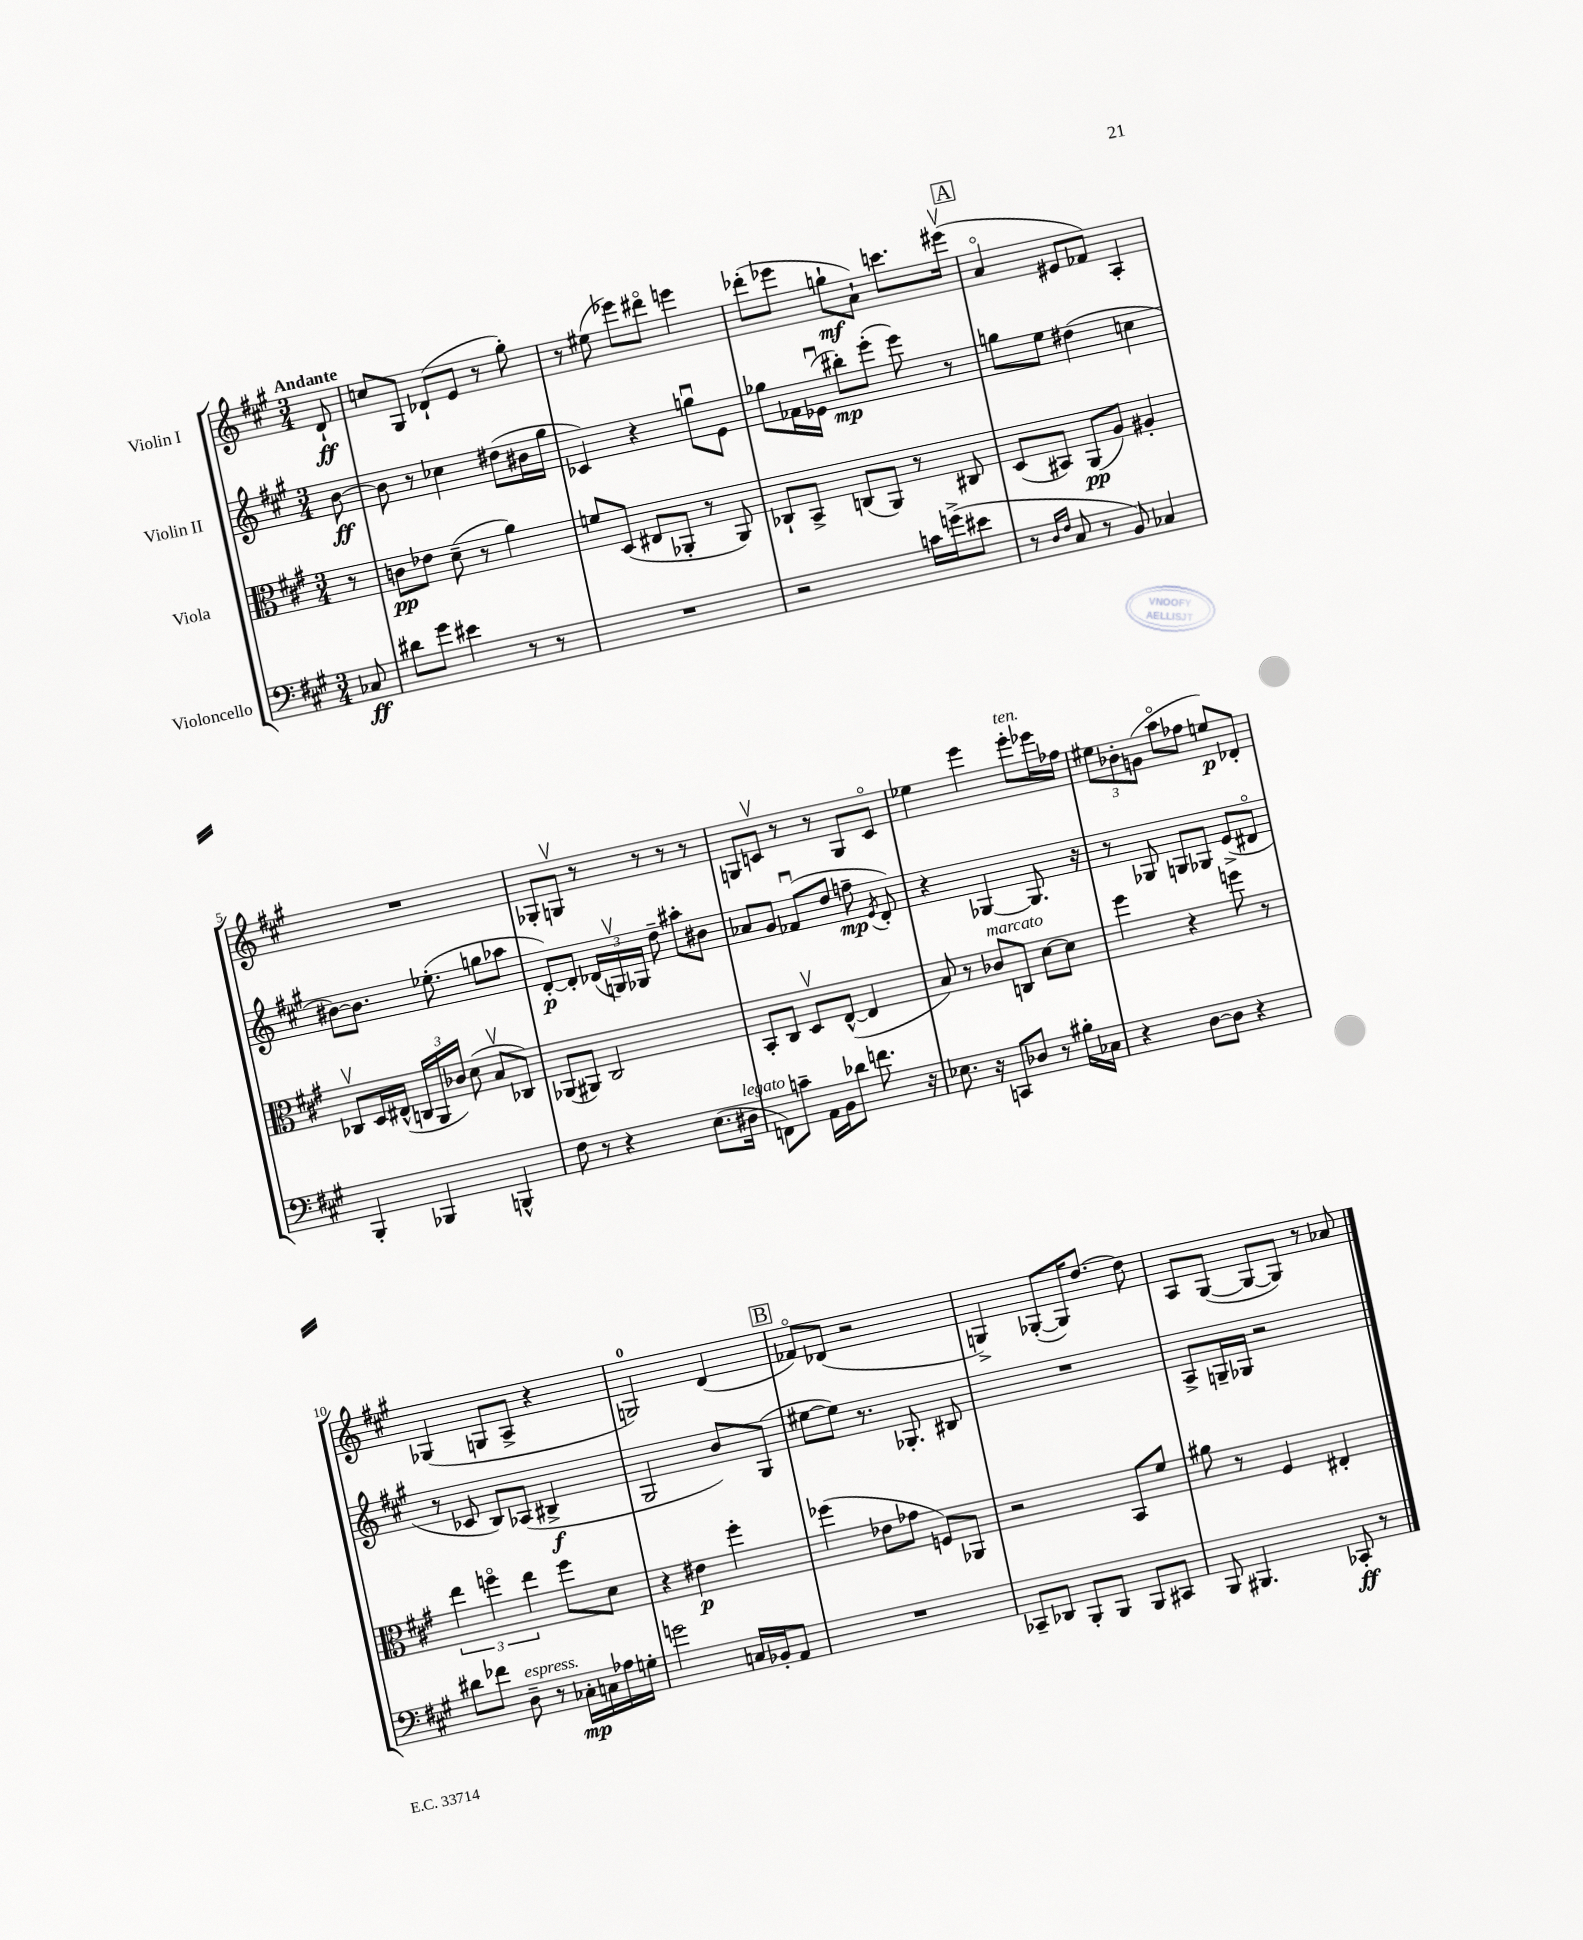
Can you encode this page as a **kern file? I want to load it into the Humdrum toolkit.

**kern	**dynam	**kern	**dynam	**kern	**dynam	**kern	**dynam
*part4	*part4	*part3	*part3	*part2	*part2	*part1	*part1
*staff4	*staff4	*staff3	*staff3	*staff2	*staff2	*staff1	*staff1
*I"Violoncello	*	*I"Viola	*	*I"Violin II	*	*I"Violin I	*
*clefF4	*	*clefC3	*	*clefG2	*	*clefG2	*
*k[f#c#g#]	*	*k[f#c#g#]	*	*k[f#c#g#]	*	*k[f#c#g#]	*
*M3/4	*	*M3/4	*	*M3/4	*	*M3/4	*
=	=	=	=	=	=	=	=
!	!	!	!	!	!	!LO:TX:a:B:t=Andante	!
8C-X/	ff	8r	.	[8b\	ff	8d`/	ff
=1	=1	=1	=1	=1	=1	=1	=1
8d#X\L	.	8cn\L	pp	8b\]	.	8ccn/L	.
8g#\J	.	8e-X\J	.	8r	.	8G#/J	.
4e#X\	.	(8d~\	.	4cc-X\	.	(8d-X`/L	.
.	.	8r	.	.	.	8e/J	.
8r	.	4a\)	.	(8dd#X\L	.	8r	.
8r	.	.	.	16b#X\L	.	8gg#'\)	.
.	.	.	.	16gg#\JJ	.	.	.
=2	=2	=2	=2	=2	=2	=2	=2
2.r	.	8fn/L	.	4c-X/)	.	8r	.
.	.	(8D/J	.	.	.	(8ee#X\	.
.	.	8E#X/L	.	4r	.	8eee-X\L)	.
.	.	8AA-X'/J	.	.	.	8ddd#X\J	.
.	.	8r	.	8ggnu\L	.	4eeen\	.
.	.	8AA-/)	.	8e\J	.	.	.
=3	=3	=3	=3	=3	=3	=3	=3
2r	.	8C-X`/L	.	8gg-X\L	.	(8ddd-X'\L	.
.	.	8BB^/J	.	16f-X\L	.	8eee-X\J	.
.	.	.	.	(16e-Xu\JJ	.	.	.
.	.	(8Cn/L	.	8bb#X'\L)	mp	8ggn`\L	mf
.	.	8AA/J)	.	(8eee'\J	.	8a`\J)	.
16cn\LL	.	8r	.	8eee\)	.	8.cccn\L	.
(16gn^\J	.	.	.	.	.	.	.
8e#X\J	.	8C#X/	.	8r	.	.	.
.	.	.	.	.	.	(16eee#Xv\Jk	.
!!LO:REH:place=s1:t=A
=4	=4	=4	=4	=4	=4	=4	=4
8r	.	(8D/L	.	8ggn\L	.	4a/	.
16qqD/LL	.	.	.	.	.	.	.
16qqF#/JJ	.	.	.	.	.	.	.
8C#/	.	8BB#X/J)	.	8ee\J	.	.	.
8r	.	(8AA/L	pp	(4dd#X\	.	8e#X/L	.
8BB/)	.	8A/J)	.	.	.	8f-X/J)	.
4C-X/	.	4A#X'/	.	4ccn\	.	4A'/	.
!!LO:LB:g=z
=5	=5	=5	=5	=5	=5	=5	=5
4BBB'/	.	8C-Xv/L	.	[8b#X\L)	.	2.r	.
.	.	16D/L	.	8.b#\J]	.	.	.
.	.	(16E#X^^/JJ	.	.	.	.	.
4BBB-X/	.	24Cn/LL	.	.	.	.	.
.	.	24AA/	.	.	.	.	.
.	.	.	.	(8.ee-X'\	.	.	.
.	.	24c-X/JJ)	.	.	.	.	.
.	.	(8d\	.	.	.	.	.
4BBBn^^/	.	8Bv/L	.	8ggn\L	.	.	.
.	.	8C-X/J)	.	8aa-X\J	.	.	.
=6	=6	=6	=6	=6	=6	=6	=6
8F#\	.	(8AA-X/L	.	[8d'/L)	p	8G-X'/L	.
8r	.	8AA#X/J)	.	8d'/J]	.	8Gnv/J	.
4r	.	2C#/	.	(24d-X/LL	.	8r	.
.	.	.	.	24Gnv/)	.	.	.
.	.	.	.	24G-X/JJ	.	.	.
.	.	.	.	8dd~\	.	8r	.
(8.E\L	.	.	.	8aa#X'\L	.	8r	.
.	.	.	.	8b#X\J	.	8r	.
!LO:TX:a:i:t=legato	!	!	!	!	!	!	!
16D#X\Jk	.	.	.	.	.	.	.
=7	=7	=7	=7	=7	=7	=7	=7
8FFn\L)	.	8BB'/L	.	8a-X/L	.	8Gn/L	.
8cn~\J	.	8C#/J	.	8g#/J	.	8cnv/J	.
16AA\LL	.	8Dv/L	.	(8f-Xu/L	.	8r	.
16BB\J	.	.	.	.	.	.	.
8d-X\J	.	([8E^^/J	.	8dd/J	.	8r	.
8.fn\	.	4E/]	.	8ffn~\	mp	8G/L	.
.	.	.	.	8qe/	.	.	.
.	.	.	.	8d'/)	.	8c/J	.
16r	.	.	.	.	.	.	.
=8	=8	=8	=8	=8	=8	=8	=8
8.E-X\	.	8B/)	.	4r	.	4ee-X\	.
.	.	8r	.	.	.	.	.
16r	.	.	.	.	.	.	.
!	!	!LO:TX:a:i:t=marcato	!	!	!	!	!
8CCn/L	.	8c-X/L	.	[4G-X/	.	4eee\	.
8D-X/J	.	8Cn/J	.	.	.	.	.
!	!	!	!	!	!	!LO:TX:a:i:t=ten.	!
8r	.	[8d\L	.	8.G-/]	.	8eee'\L	.
16B#X'\LL	.	8d\J]	.	.	.	16eee-X\L	.
16C-X\JJ	.	.	.	16r	.	16ff-X\JJ	.
=9	=9	=9	=9	=9	=9	=9	=9
4r	.	4ff#\	.	8r	.	12ee#X\L	.
.	.	.	.	.	.	12b-X'\	.
.	.	.	.	8G-X/	.	.	.
.	.	.	.	.	.	(12gn\J	.
[8D\L	.	4r	.	8Gn/L	.	8aa\L	.
8D\J]	.	.	.	8G-X/J	.	8ff-X\J	.
4r	.	8ffn\	.	(8e^/L	.	8een/L)	p
.	.	8r	.	8d#X/J	.	8d-X'/J	.
!!LO:LB:g=z
=10	=10	=10	=10	=10	=10	=10	=10
8d#X\L	.	6ee\	.	8r	.	(4G-X/	.
8f-X\J	.	.	.	8c-X/	.	.	.
.	.	6ffn\	.	.	.	.	.
!LO:TX:a:i:t=espress.	!	!	!	!	!	!	!
8D~\	.	.	.	8B/L)	.	8Gn/L	.
.	.	6ee\	.	.	.	.	.
8r	.	.	.	(8A-X/J	.	8A^/J	.
16C-X'\LL	mp	8ff\L	.	4B#X^/	f	4r	.
16Cn\	.	.	.	.	.	.	.
16A-X\	.	8d\J	.	.	.	.	.
16Gn'\JJ	.	.	.	.	.	.	.
=11	=11	=11	=11	=11	=11	=11	=11
2gn\	.	4r	.	2G#/	.	2Gn/)	.
.	.	4e#X\	p	.	.	.	.
16Cn/LL	.	4ff#'\	.	8b/L)	.	(4d/	.
16BB-X'/J	.	.	.	.	.	.	.
8AA/J	.	.	.	(8G#/J	.	.	.
!!LO:REH:place=s1:t=B
=12	=12	=12	=12	=12	=12	=12	=12
2.r	.	(4ff-X\	.	[8ee#X\L	.	8f-X/L)	.
.	.	.	.	8ee#\J])	.	(8d-X/J	.
.	.	8e-X\L	.	8.r	.	2r	.
.	.	8g-X\J	.	.	.	.	.
.	.	.	.	8.G-X'/	.	.	.
.	.	8Fn/L)	.	.	.	.	.
.	.	8AA-X/J	.	8B#X/	.	.	.
=13	=13	=13	=13	=13	=13	=13	=13
8CC-X~/L	.	2r	.	2.r	.	4Gn^/)	.
8DD-X/J	.	.	.	.	.	.	.
8BBB'/L	.	.	.	.	.	([8G-X'/L	.
8BBB/J	.	.	.	.	.	16G-/K])	.
.	.	.	.	.	.	[8.dd/J	.
8BBB/L	.	8BB/L	.	.	.	.	.
8CC#X/J	.	8f#/J	.	.	.	8dd\]	.
=14	=14	=14	=14	=14	=14	=14	=14
8BBB/	.	8a#X\	.	8A^/L	.	8A/L	.
4.BBB#X/	.	8r	.	16Gn~/L	.	([8G#/J	.
.	.	.	.	16G-X/JJ	.	.	.
.	.	4F#/	.	2r	.	8G#/L_	.
.	.	.	.	.	.	8G#/J])	.
8CC-X'/	ff	4E#X'/	.	.	.	8r	.
8r	.	.	.	.	.	8a-X/	.
==	==	==	==	==	==	==	==
*-	*-	*-	*-	*-	*-	*-	*-
